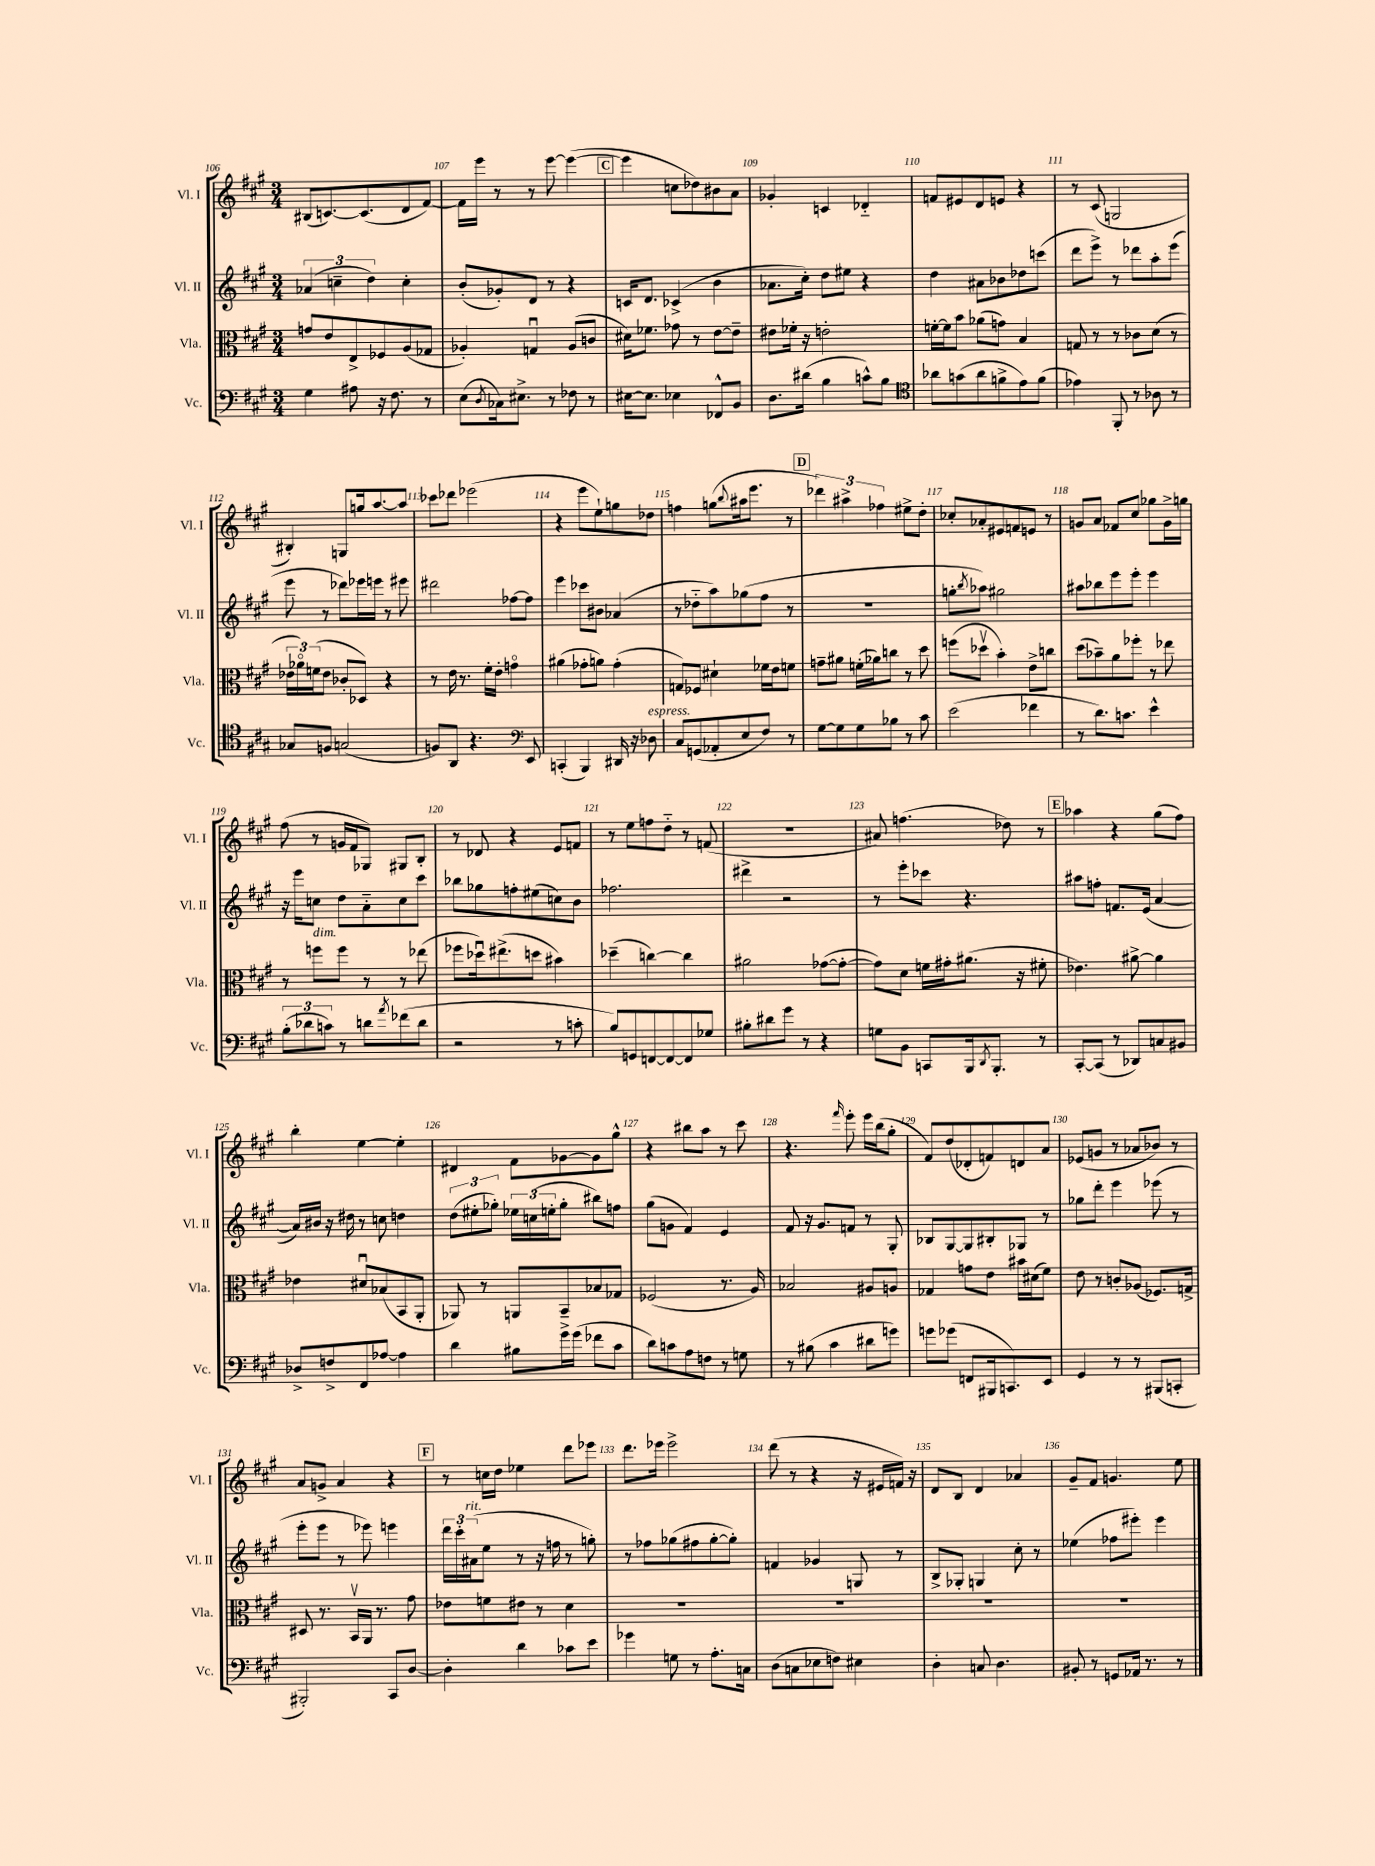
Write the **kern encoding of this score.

**kern	**kern	**kern	**kern
*part4	*part3	*part2	*part1
*staff4	*staff3	*staff2	*staff1
*I"Vc.	*I"Vla.	*I"Vl. II	*I"Vl. I
*I'Vc.	*I'Vla.	*I'Vl. II	*I'Vl. I
*clefF4	*clefC3	*clefG2	*clefG2
*k[f#c#g#]	*k[f#c#g#]	*k[f#c#g#]	*k[f#c#g#]
*M3/4	*M3/4	*M3/4	*M3/4
=106	=106	=106	=106
4G#\	8gn/L	(6a-X/	(8B#X/L
.	8e/	.	[8.cn/)
.	.	6ccn~\	.
8A#X\	8E^/	.	.
.	.	.	(8.c/]
.	.	6dd\)	.
16r	8F-X/	.	.
8.F#\	.	.	.
.	(8A/	4cc'\	8d/
8r	8G-X/J	.	[8f#/J)
=107	=107	=107	=107
(8E\L	4A-X'/)	(8b'/L	16f#\LL]
.	.	.	16eee\JJ
8qD/	.	.	.
16C-X\k)	.	8g-X'/)	8r
8.E#X^\J	.	.	.
.	4Gnu/	8d/J	8r
8r	.	8r	[8eee\
8F-X\	(8A-/L	4r	(4eee\_
8r	8cn/J	.	.
!!LO:REH:place=s1:t=C
=108	=108	=108	=108
[16E#X\KL	16d#X\KL)	16cn/KL	4eee\]
8.E#\J]	8.f-X\J	8.d/J	.
4E-X\	8g-X\	(4c-X^/	8ccn\L
.	8r	.	8dd-X\)
8FF-X^^/L	[8e\L	4b\	8b#X\
8BB/J	8e~\J]	.	8a\J
=109	=109	=109	=109
8.D\L	8e#X\L	8.a-X\L	4g-X'/
.	16f-X'\Jk	.	.
(16d#X\Jk	16r	16cc#'\Jk)	.
4B\	2en'\	8dd\L	4cn/
.	.	8ee#X\J	.
8cn^^\L)	.	4r	4d-X/
8B\J	.	.	.
=110	=110	=110	=110
*clefC4	*	*	*
8a-X\L	[16fn'\LL	4dd\	8fn/L
.	16f\J]	.	.
(8gn\	8b\J	.	8e#X/
8a-\	(8a-X\L	8a#X\L	8d/
8fn^\	8gn\J)	8b-X\	8en/J
8e\)	4B/	8dd-X\	4r
(8f\J	.	(8cccn\J	.
=111	=111	=111	=111
4e-X\)	8Gn/	8ddd\L	8r
.	8r	8eee^\J)	(8c#/
8FF#'/	8r	8r	2Gn/
8r	8c-X\L	8ddd-X\L	.
8A-X\	(8d\J	8aa'\	.
8r	8r	(8eee\J	.
!!LO:LB:g=z
=112	=112	=112	=112
8G-X/L	24e-X\LL	8eee\	4B#X'/)
.	24a-X\)	.	.
.	(24fn\J	.	.
8Fn/J	8e-\J	8r	.
(2Gn/	8c-X'/L	8ddd-X\L)	8Gn/L
.	8D-X/J)	16eee-X\L	16ggn/k
.	.	16eeen\JJ	[8.aa/
.	4r	8r	.
.	.	8eee#X\	8aa/J]
=113	=113	=113	=113
8Fn/L)	8r	2ddd#X\	8ccc-X\L
8AA/J	16e\	.	8ddd-X\J
.	8.r	.	.
4.r	.	.	(2eee-X\
.	16f#'\LL	.	.
.	16e'\JJ	.	.
.	4gn\	[8ff-X\L	.
*clefF4	*	*	*
8EE/	.	8ff-\J]	.
=114	=114	=114	=114
(4CCn'/	(4a#X\	4eee\	4r
4BBB/)	8g-X'\L	8ccc-X\L	8eee\L
.	8an\J)	8b#X\J	8ee`\)
16DD#X/	(4g-'\	(4a-X/	8ggn\
16r	.	.	.
!LO:TX:a:i:t=espress.	!	!	!
8D-X\	.	.	8dd-X\J
=115	=115	=115	=115
8C#/L	8Gn/L)	8r	4ffn\
(8GGn/	8F-X/J	8dd-X\L	.
8AA-X'/	4d#X`\	8aa\)	(8ggn\L
.	.	.	8qqbb/
8E/	.	(8gg-X\	16aa#X\k
.	.	.	8.eee\J
8F#/J)	16f-X\LL	8ff#\J	.
.	16e\J	.	.
8r	8fn\J	8r	8r
!!LO:REH:place=s1:t=D
=116	=116	=116	=116
[8G#\L	8gn~\L	2.r	6ddd-X\)
8G#\]	8a#X\J	.	.
.	.	.	6aa#X^\
8G#\	(16fn'\LL	.	.
.	16a-X\J)	.	.
.	.	.	6ff-X\
8B-X\J	8ccn\J	.	.
8r	8r	.	8ee#X^\L
8c#\	8dd\	.	8dd'\J
=117	=117	=117	=117
(2e\	(8ffn\L	8ggn'\L	8cc-X'/L
.	.	8qbb/	.
.	8dd-Xv\J	8aa-X\J)	8a-X'/
.	4b'\)	2gg#X\	8e#X/
.	.	.	8fn/
4f-X\	8e^\L	.	8en/J
.	8ccn\J	.	8r
=118	=118	=118	=118
8r	(8dd\L	8aa#X\L	8gn/L
8.d\L)	8b-X~\)	8bb-X\	8a/J
.	8a\	8eee\	8f-X/L
8.cn\J	.	.	.
.	8ff-X'\J	8eee'\J	8cc#/J
4e^^\	8r	4eee\	8gg-X\L
.	8ee-X\	.	16g^\L
.	.	.	16ggn\JJ
!!LO:LB:g=z
=119	=119	=119	=119
(12B'\L	8r	16r	(8ff#\
.	.	16eee\KL	.
12d-X\	.	.	.
!	!LO:TX:a:i:t=dim.	!	!
.	8ffn\L	8ccn\J	8r
12cn\J)	.	.	.
8r	8ff\J	8dd\L	16gn/LL
.	.	.	16f#/J
8dn\L	8r	8a\	8G-X/J)
8qa/	.	.	.
(8f-X\	8r	8cc\	8G#X/L
8d\J	(8ee-X\	8ccc#\J	8B'/J
=120	=120	=120	=120
2r	8ff-X\L	8bb-X\L	8r
.	16dd-Xu\k)	8gg-X\	8d-X/
.	(8.ee#X^\	.	.
.	.	8ffn'\	4r
.	8ddn\J	(8ee#X\	.
8r	4b#X\)	8ccn\)	8e/L
8cn'\	.	8b\J	8fn/J
=121	=121	=121	=121
8B/L)	(4dd-X~\	2.ff-X\	8r
8GGn/	.	.	8ee\L
[8FFn/	[4ccn\)	.	8ffn\
8FF/_	.	.	8dd\J
8FF/]	4cc\]	.	8r
8G-X/J	.	.	(8fn/
=122	=122	=122	=122
8B#X'\L	2a#X\	4ddd#X^\	2.r
8d#X\	.	.	.
8g#\J	.	2r	.
8r	.	.	.
4r	([8g-X\L	.	.
.	8g-'\J_	.	.
=123	=123	=123	=123
8Gn\L	8g-\L])	8r	8a#X/)
8BB\J	8d\J	8eee'\L	(4.ffn\
8CCn/L	16fn\LL	8ccc-X\J	.
.	16g#X'\J	.	.
16BBB/k	(8.a#X\J	4.r	.
8qDD/	.	.	.
8.BBB'/J	.	.	.
.	.	.	8dd-X\)
.	16r	.	.
8r	8f#X'\	.	8r
!!LO:REH:place=s1:t=E
=124	=124	=124	=124
[8CC#'/L	4.e-X\)	8aa#X\L	4aa-X\
(8CC#/J]	.	8ffn'\J	.
8r	.	8.fn/L	4r
8DD-X/L)	[8a#X^\	.	.
.	.	(16e/Jk	.
8Cn/	4a#\]	[4a/	(8gg#\L
8BB#X/J	.	.	8ff#\J)
!!LO:LB:g=z
=125	=125	=125	=125
8D-X^/L	4e-X\	16a/LL])	4bb'\
.	.	16b#X/JJ	.
8Fn^/	.	16r	.
.	.	16dd#X\	.
8FF#/	8d#Xu/L	8r	[4ee\
[8A-X/J	(8B-X/	8ccn\	.
4A-\]	8BB/	4ddn\	4ee'\]
.	8AA'/J	.	.
=126	=126	=126	=126
4d\	8AA-X/)	(12dd\L	4d#X/
.	.	12ee#X'\	.
.	8r	.	.
.	.	12gg-X'\J)	.
8B#X\L	8AAn/L	24ee-X\LL	8f#\L
.	.	(24ccn\	.
.	.	24een'\J	.
16g#^\L	8BB~/	8gg-'\J	[8g-X\
(16g#\JJ	.	.	.
8f-X\L	8B-X/	8bb#X\L)	8g-\]
8c#\J	8G-X/J	8ffn\J	8gg#^^\J
=127	=127	=127	=127
8d\L)	(2F-X/	(8gg#\L	4r
8cn\	.	8gn\J	.
8A\	.	4f#/)	8bb#X\L
8Fn\J	.	.	8aa\J
8r	8.r	4e/	8r
8Gn\	.	.	8ccc#\
.	16A/)	.	.
=128	=128	=128	=128
8r	2B-X/	8f#/	4.r
(8B#X\	.	16r	.
.	.	8.g#/L	.
4c#\	.	.	.
.	.	.	16qqfff#/
.	.	8fn/J	8eee'\
8d#X\L	8A#X/L	8r	16eee\LL
.	.	.	(16bb\J
8gn\J)	8An/J	8G#'/	8gg#'\J
=129	=129	=129	=129
8gn\L	4G-X/	8B-X/L	8f#/L)
(8g-X\J	.	[8G#/	(8dd/
8FFn/L	8gn\L	8G#/]	8d-X'/
16BBB#X/k	8e\J	8B#X'/	8fn/)
8.CCn/)	.	.	.
.	16b#X\LL	8G-X/J	8dn/
.	(16d#X\J	.	.
8EE/J	8f#\J)	8r	8a/J
=130	=130	=130	=130
4GG#/	8e\	8gg-X\L	(8e-X/L
.	8r	8ddd'\J	8gn/J
8r	8cn'/L	4eee\	8r
8r	(8A-X/J	.	8a-X/L
(8BBB#X/L	8.F-X/L)	(8eee-X\	8b-X/J)
8CCn'/J	.	8r	8r
.	16Gn^/Jk	.	.
!!LO:LB:g=z
=131	=131	=131	=131
2BBB#X'/)	8D#X/	8eee'\L	8a/L
.	8.r	8eee\J	8gn^/J
.	.	8r	4a/
.	16BBv/LL	.	.
.	16AA/JJ	8eee-X\)	.
.	8.r	.	.
8CC#/L	.	4eeen\	4r
[8D/J	8g#\	.	.
!!LO:REH:place=s1:t=F
=132	=132	=132	=132
4D'\]	8e-X\L	24ddd\LL	8r
.	.	24ccc#'\	.
!	!	!LO:TX:a:i:t=rit.	!
.	.	(24a#X\J	.
.	8fn\	8ee\J	16ccn\LL
.	.	.	16dd\JJ
4d\	8e#X\J	8r	4ee-X\
.	8r	16r	.
.	.	16ffn\	.
8c-X\L	4d\	8r	8ddd\L
8e\J	.	8ggn'\)	8eee-X\J
=133	=133	=133	=133
4g-X\	2.r	8r	8.ddd\L
.	.	8ff-X\L	.
.	.	.	16eee-X\Jk
8Gn\	.	(8gg-X\	2eee-^\
8r	.	8ff#X\	.
8.A'\L	.	[8gg-'\	.
.	.	8gg-'\J])	.
16Cn\Jk	.	.	.
=134	=134	=134	=134
(8D\L	2.r	4fn/	(8ddd\
8Cn\	.	.	8r
8E-X\	.	4g-X/	4r
8Fn\J)	.	.	.
4E#X\	.	8Gn/	16r
.	.	.	16e#X/LL
.	.	8r	16fn/JJ)
.	.	.	16r
=135	=135	=135	=135
4D'\	2.r	8B^/L	8d/L
.	.	8G-X'/J	8B/J
8Cn/	.	4Gn/	4d/
4.D\	.	.	.
.	.	8cc#'\	4a-X/
.	.	8r	.
=136	=136	=136	=136
8BB#X'/	2.r	(4ee-X\	8g#~/L
8r	.	.	8f#/J
8GGn/L	.	8ff-X\L	4.gn/
16AA-X/Jk	.	8eee#X'\J)	.
8.r	.	.	.
.	.	4eee#\	.
8r	.	.	8ee\
==	==	==	==
*-	*-	*-	*-
